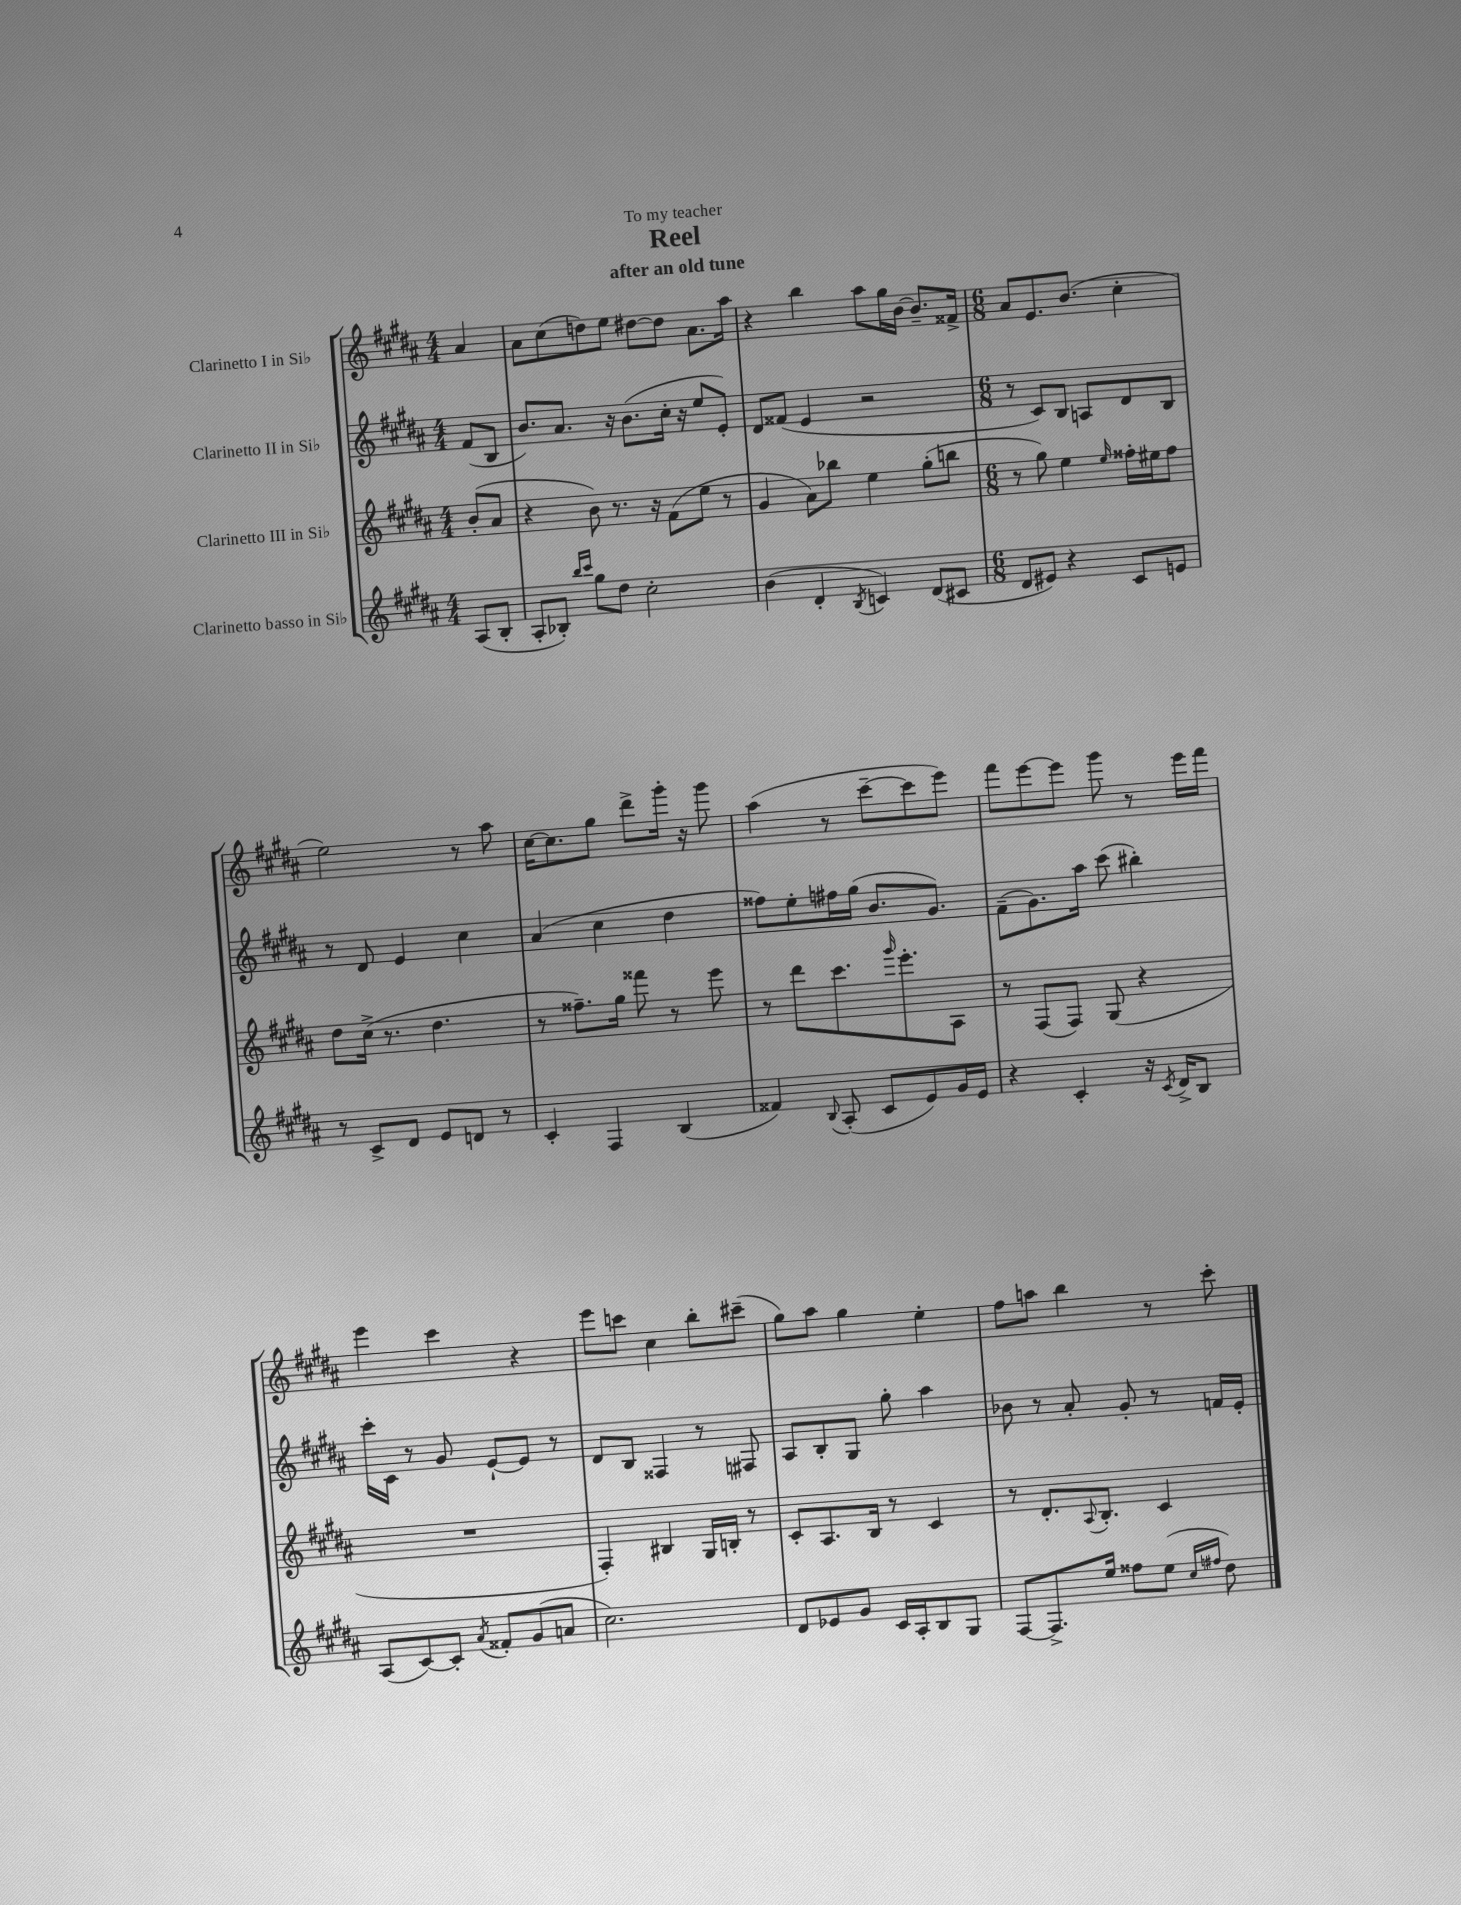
\header { title = "Reel" subtitle = "after an old tune" dedication = "To my teacher" }
<<
\new StaffGroup <<
\new Staff = "s0" \with { instrumentName = "Clarinetto I in Sib" } {
    \clef treble \key b \major \numericTimeSignature \time 4/4 \partial 4
    ais'4 |
    ais'8 cis''8( d''8) e''8 dis''8~ dis''8 ais'8. ais''16 |
    r4 b''4 ais''8 gis''16 b'16~ b'8.-- fisis'16-> |
    \numericTimeSignature \time 6/8 ais'8 e'8. b'8.( cis''4-. |
    e''2) r8 ais''8 |
    cis''16~ cis''8. gis''8 dis'''8-> gis'''16-. r16 gis'''8 |
    ais''4( r8 cis'''8~-- cis'''8 e'''8) |
    fis'''8 e'''8~ e'''8 gis'''8 r8 e'''16 fis'''16 |
    e'''4 cis'''4 r4 |
    e'''8 c'''8 cis''4 b''8-. cis'''8--( |
    gis''8) ais''8 gis''4 e''4-. |
    fis''8 a''8 b''4 r8 cis'''8-. \bar "|." |
}
\new Staff = "s1" \with { instrumentName = "Clarinetto II in Sib" } {
    \clef treble \key b \major \numericTimeSignature \time 4/4 \partial 4
    fis'8( b8 |
    b'8.) ais'8. r16 b'8.( cis''16-. r16 e''8 e'8-.) |
    dis'8 fisis'8( e'4 r2 |
    \numericTimeSignature \time 6/8 r8 cis'8) b8 a8 dis'8 b8 |
    r8 dis'8 e'4 cis''4 |
    ais'4( cis''4 dis''4 |
    fisis''8) e''8-. fis''16 gis''16( b'8. gis'8.) |
    fis'8--( gis'8.) ais''16 cis'''8( bis''4-.) |
    cis'''16-. cis'16 r8 gis'8 e'8~-! e'8 r8 |
    dis'8 b8 fisis4 r8 fis8 |
    ais8 b8-. gis8 gis''8-. ais''4 |
    bes'8 r8 ais'8-. gis'8-. r8 f'16 e'16-. \bar "|." |
}
\new Staff = "s2" \with { instrumentName = "Clarinetto III in Sib" } {
    \clef treble \key b \major \numericTimeSignature \time 4/4 \partial 4
    b'8-.( ais'8 |
    r4 b'8) r8. r16 fis'8( e''8 r8 |
    gis'4 ais'8) bes''8 e''4 gis''8-.( b''8 |
    \numericTimeSignature \time 6/8 r8 gis''8) e''4 \grace { e''16 } fisis''16-. eis''16 fisis''8 |
    dis''8 cis''16->( r8. dis''4. |
    r8 fisis''8.--) gis''16 fisis'''8 r8 e'''8 |
    r8 dis'''8 cis'''8. \grace { gis'''16 } e'''8.-. ais8 |
    r8 fis8( fis8) gis8( r4 |
    R2. |
    fis4-.) bis4 gis16 b16-. r8 |
    cis'8-. ais8. b16 r8 cis'4 |
    r8 dis'8.-. \appoggiatura { ais8 } b8.-. cis'4 \bar "|." |
}
\new Staff = "s3" \with { instrumentName = "Clarinetto basso in Sib" } {
    \clef treble \key b \major \numericTimeSignature \time 4/4 \partial 4
    ais8( b8-. |
    ais8-. bes8-.) \grace { b''16 cis'''16 } gis''8 dis''8 cis''2-. |
    b'4( dis'4-. \acciaccatura { b8 } c'4) dis'8( cis'8 |
    \numericTimeSignature \time 6/8 dis'8 eis'8) r4 cis'8 e'8 |
    r8 cis'8-> dis'8 e'8 d'8 r8 |
    cis'4-. fis4 b4( |
    fisis'4) \appoggiatura { b8 } ais8-.( cis'8 e'8) gis'16 e'16 |
    r4 cis'4-. r16 \acciaccatura { cis'8 } dis'16-> b8 |
    ais8( cis'8~) cis'8-. \acciaccatura { ais'8 } fisis'8-. gis'8( a'8 |
    cis''2.) |
    dis'8 ees'8 gis'8 cis'16 ais16-. b8 gis8 |
    fis8~ fis8.-> e''16 fisis''8 e''8( \grace { cis''16 fis''16 } dis''8) \bar "|." |
}
>>
>>
\layout { \context { \Score \remove "Bar_number_engraver" } }
